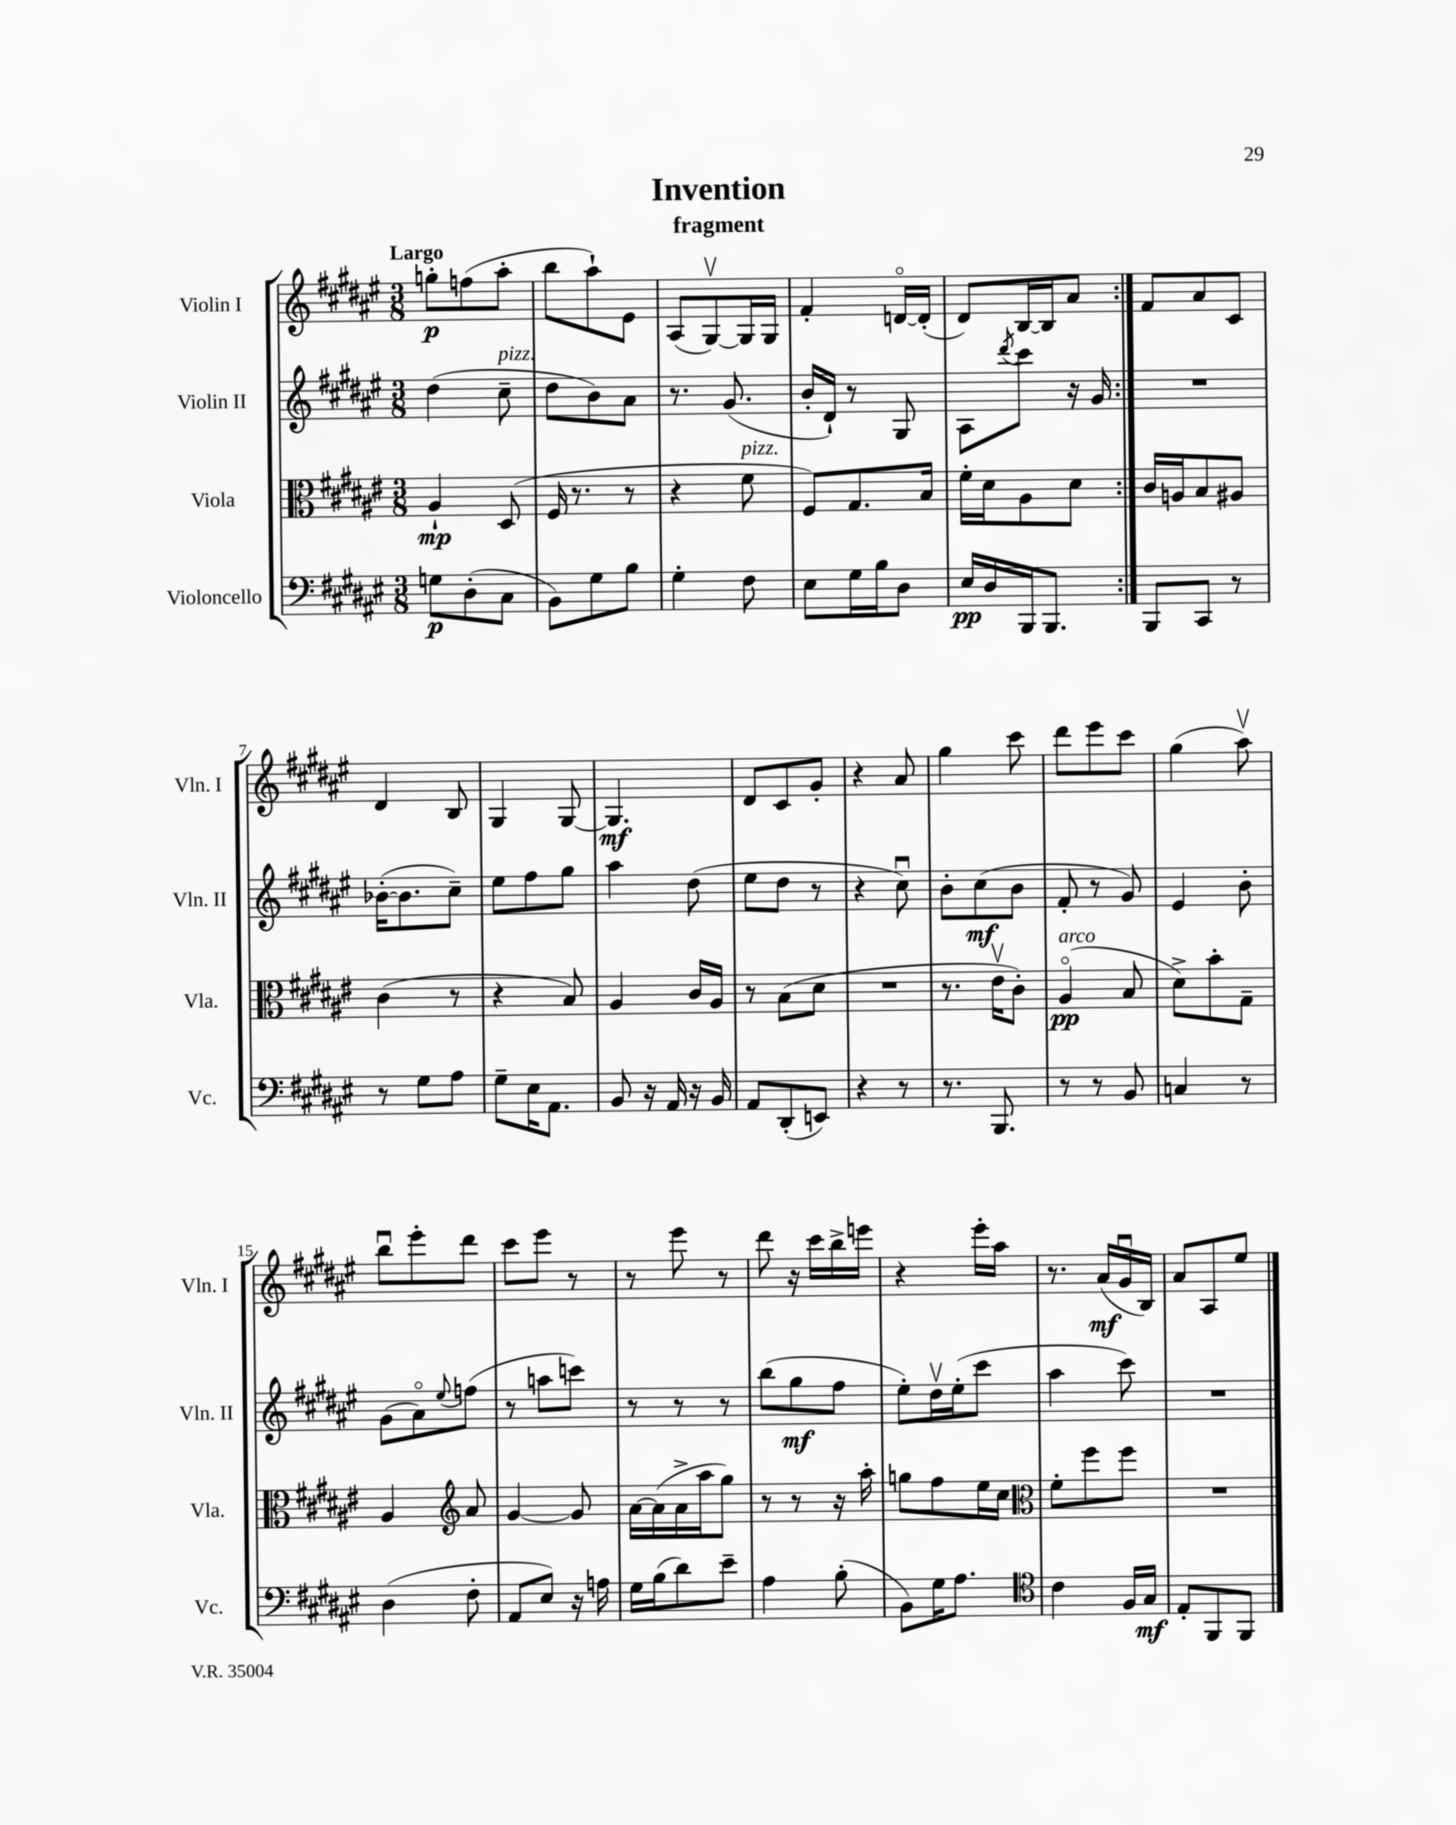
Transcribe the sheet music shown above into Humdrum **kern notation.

**kern	**dynam	**kern	**dynam	**kern	**dynam	**kern	**dynam
*part4	*part4	*part3	*part3	*part2	*part2	*part1	*part1
*staff4	*staff4	*staff3	*staff3	*staff2	*staff2	*staff1	*staff1
*I"Violoncello	*	*I"Viola	*	*I"Violin II	*	*I"Violin I	*
*I'Vc.	*	*I'Vla.	*	*I'Vln. II	*	*I'Vln. I	*
*clefF4	*	*clefC3	*	*clefG2	*	*clefG2	*
*k[f#c#g#d#a#e#]	*	*k[f#c#g#d#a#e#]	*	*k[f#c#g#d#a#e#]	*	*k[f#c#g#d#a#e#]	*
*M3/8	*	*M3/8	*	*M3/8	*	*M3/8	*
=1	=1	=1	=1	=1	=1	=1	=1
!	!	!	!	!	!	!LO:TX:a:B:t=Largo	!
8Gn\L	p	4A#`/	mp	(4dd#\	.	8ggn'\L	p
(8D#'\	.	.	.	.	.	(8ffn\	.
!	!	!	!	!LO:TX:a:i:t=pizz.	!	!	!
8C#\J	.	(8D#/	.	8cc#~\	.	8aa#'\J	.
=2	=2	=2	=2	=2	=2	=2	=2
8BB\L)	.	16F#/	.	8dd#\L	.	8bb\L	.
.	.	8.r	.	.	.	.	.
8G#\	.	.	.	8b\)	.	8aa#`\)	.
8B\J	.	8r	.	8a#\J	.	8e#\J	.
=3	=3	=3	=3	=3	=3	=3	=3
4G#'\	.	4r	.	8.r	.	(8A#/L	.
.	.	.	.	.	.	[8G#v/)	.
.	.	.	.	(8.g#/	.	.	.
!	!	!LO:TX:a:i:t=pizz.	!	!	!	!	!
8F#\	.	8f#\	.	.	.	16G#/L]	.
.	.	.	.	.	.	16G#/JJ	.
=4	=4	=4	=4	=4	=4	=4	=4
8E#\L	.	8F#/L)	.	16b'/LL	.	4f#'/	.
.	.	.	.	16d#`/JJ)	.	.	.
16G#\L	.	8.G#/	.	8r	.	.	.
16B\J	.	.	.	.	.	.	.
8D#\J	.	.	.	8G#/	.	[16dn/LL	.
.	.	16B/Jk	.	.	.	(16d'/JJ]	.
=5	=5	=5	=5	=5	=5	=5	=5
16E#/LL	pp	16f#'\LL	.	8A#\L	.	8d#/L)	.
16D#/	.	16d#\J	.	.	.	.	.
.	.	.	.	8qddd#/	.	.	.
16BBB/J	.	8A#\	.	8ccc#\J	.	[16B/L	.
8.BBB/J	.	.	.	.	.	16B/J]	.
.	.	8d#\J	.	16r	.	8a#/J	.
.	.	.	.	16g#/	.	.	.
=6:|!	=6:|!	=6:|!	=6:|!	=6:|!	=6:|!	=6:|!	=6:|!
8BBB/L	.	16c#/LL	.	4.r	.	8f#/L	.
.	.	16An/J	.	.	.	.	.
8CC#/J	.	8B/	.	.	.	8a#/	.
8r	.	8A#X/J	.	.	.	8c#/J	.
!!LO:LB:g=z
=7	=7	=7	=7	=7	=7	=7	=7
8r	.	(4c#\	.	([16b-X'\KL	.	4d#/	.
.	.	.	.	8.b-\]	.	.	.
8G#\L	.	.	.	.	.	.	.
8A#\J	.	8r	.	8cc#~\J)	.	8B/	.
=8	=8	=8	=8	=8	=8	=8	=8
8G#~\L	.	4r	.	8ee#\L	.	4G#/	.
16E#\K	.	.	.	8ff#\	.	.	.
8.AA#\J	.	.	.	.	.	.	.
.	.	8B/)	.	8gg#\J	.	[8G#/	.
=9	=9	=9	=9	=9	=9	=9	=9
8BB/	.	4A#/	.	4aa#\	.	4.G#/]	mf
16r	.	.	.	.	.	.	.
16AA#/	.	.	.	.	.	.	.
16r	.	16c#/LL	.	(8dd#\	.	.	.
16BB/	.	16A#/JJ	.	.	.	.	.
=10	=10	=10	=10	=10	=10	=10	=10
8AA#/L	.	8r	.	8ee#\L	.	8d#/L	.
(8DD#'/	.	(8B\L	.	8dd#\J	.	8c#/	.
8EEn/J)	.	8d#\J	.	8r	.	8g#'/J	.
=11	=11	=11	=11	=11	=11	=11	=11
4r	.	4.r	.	4r	.	4r	.
8r	.	.	.	8cc#u\)	.	8a#/	.
=12	=12	=12	=12	=12	=12	=12	=12
8.r	.	8.r	.	8b'\L	.	4gg#\	.
.	.	.	.	(8cc#\	mf	.	.
8.BBB/	.	16e#v\KL	.	.	.	.	.
.	.	8c#'\J)	.	8b\J	.	8ccc#\	.
=13	=13	=13	=13	=13	=13	=13	=13
!	!	!LO:TX:a:i:t=arco	!	!	!	!	!
8r	.	(4A#/	pp	8f#'/	.	8ddd#\L	.
8r	.	.	.	8r	.	8eee#\	.
8BB/	.	8B/	.	8g#/)	.	8ccc#\J	.
=14	=14	=14	=14	=14	=14	=14	=14
4Cn/	.	8d#^\L)	.	4e#/	.	(4gg#\	.
.	.	8b'\	.	.	.	.	.
8r	.	8G#~\J	.	8b'\	.	8aa#v\)	.
!!LO:LB:g=z
=15	=15	=15	=15	=15	=15	=15	=15
(4D#\	.	4A#/	.	(8g#\L	.	8bbu\L	.
.	.	.	.	8a#\)	.	8eee#'\	.
*	*	*clefG2	*	*	*	*	*
.	.	.	.	8qqee#/	.	.	.
8F#'\	.	8a#/	.	(8ffn\J	.	8ddd#\J	.
=16	=16	=16	=16	=16	=16	=16	=16
8AA#/L	.	[4g#/	.	8r	.	8ccc#\L	.
8E#/J)	.	.	.	8aan\L	.	8eee#\J	.
16r	.	8g#/]	.	8cccn\J)	.	8r	.
16An\	.	.	.	.	.	.	.
=17	=17	=17	=17	=17	=17	=17	=17
16G#\LL	.	[16a#\LL	.	8r	.	8r	.
(16B\J	.	(16a#\]	.	.	.	.	.
8d#\)	.	16a#^\	.	8r	.	8eee#\	.
.	.	16aa#\J	.	.	.	.	.
8e#~\J	.	8gg#\J)	.	8r	.	8r	.
=18	=18	=18	=18	=18	=18	=18	=18
4A#\	.	8r	.	(8bb\L	.	8ddd#\	.
.	.	8r	.	8gg#\	mf	16r	.
.	.	.	.	.	.	16ccc#\LL	.
(8B'\	.	16r	.	8ff#\J	.	16bb^\	.
.	.	16aa#'\	.	.	.	16eeen\JJ	.
=19	=19	=19	=19	=19	=19	=19	=19
8BB\L)	.	8ggn\L	.	8ee#'\L)	.	4r	.
16G#\K	.	8ff#\	.	16dd#v\L	.	.	.
8.A#\J	.	.	.	(16ee#'\J	.	.	.
.	.	16ee#\L	.	8ccc#\J	.	16eee#'\LL	.
.	.	16cc#\JJ	.	.	.	16aa#\JJ	.
=20	=20	=20	=20	=20	=20	=20	=20
*clefC4	*	*clefC3	*	*	*	*	*
4c#\	.	8f#'\L	.	4aa#\	.	8.r	.
.	.	8ff#\	.	.	.	.	.
.	.	.	.	.	.	(16a#/LL	mf
16F#/LL	.	8ff#\J	.	8ccc#\)	.	16g#u/	.
16G#/JJ	mf	.	.	.	.	16B/JJ)	.
=21	=21	=21	=21	=21	=21	=21	=21
8E#'/L	.	4.r	.	4.r	.	8a#/L	.
8FF#/	.	.	.	.	.	8A#/	.
8FF#/J	.	.	.	.	.	8ee#/J	.
==	==	==	==	==	==	==	==
*-	*-	*-	*-	*-	*-	*-	*-
